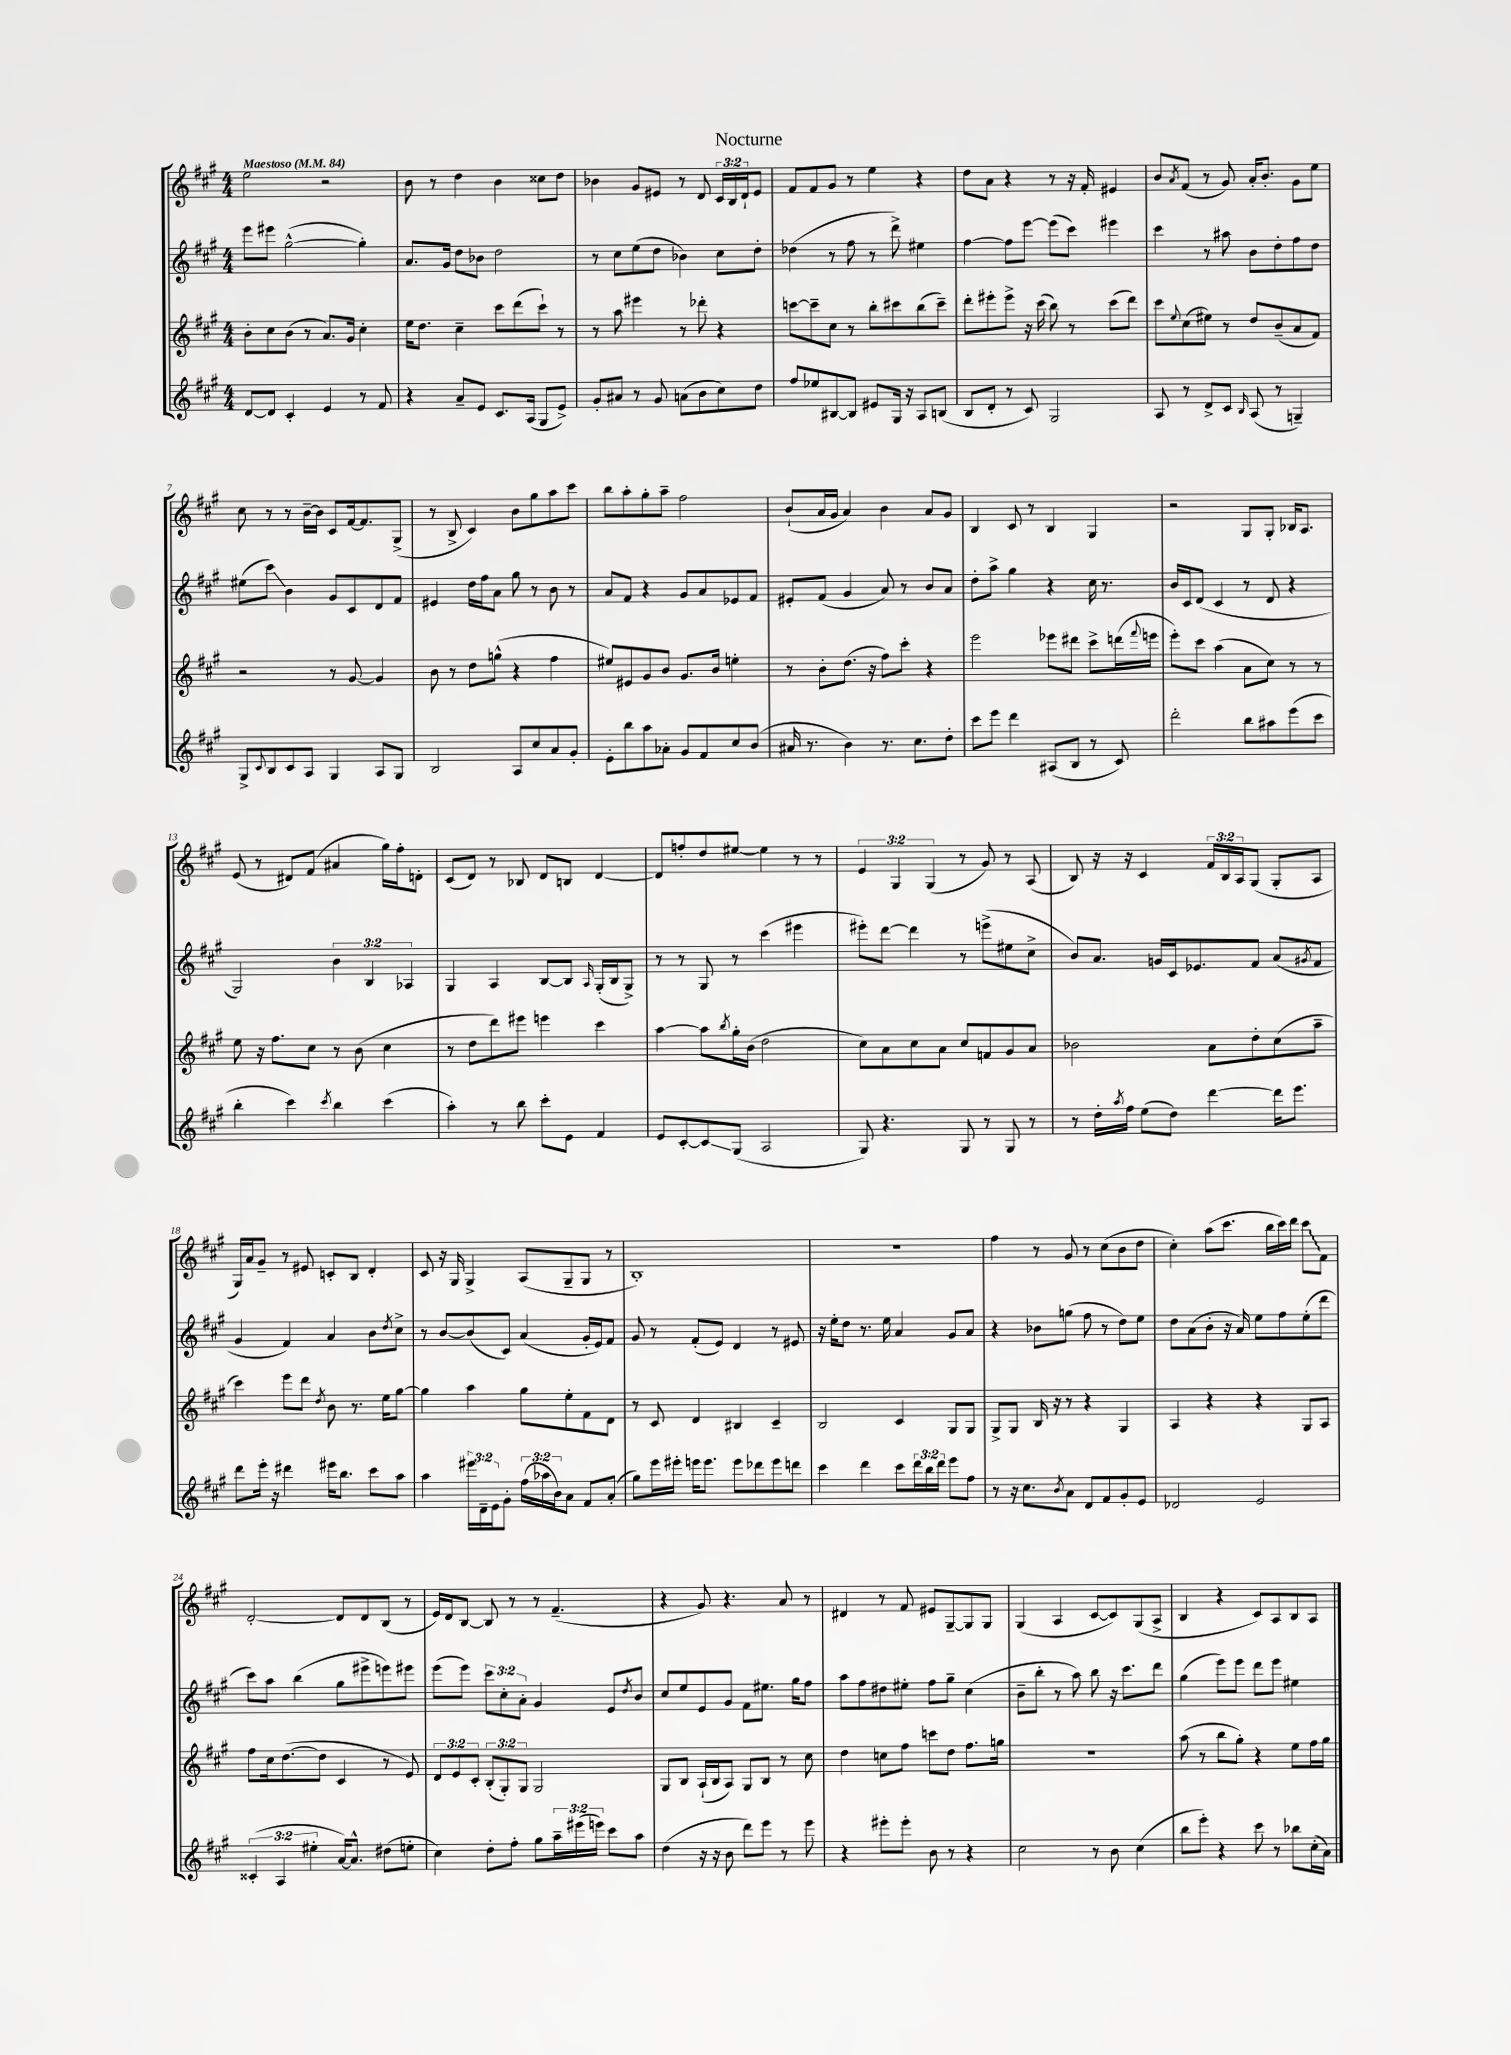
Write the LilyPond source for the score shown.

\header { title = "Nocturne" }
<<
\new StaffGroup <<
\new Staff = "s0" {
    \clef treble \key a \major \numericTimeSignature \time 4/4 \override Staff.TupletNumber.text = #tuplet-number::calc-fraction-text \tempo "Maestoso" 4 = 84
    e''2 r2 |
    b'8 r8 d''4 b'4 cisis''8 d''8 |
    bes'4 gis'8 eis'8 r8 d'8 \tuplet 3/2 { cis'16 b16 d'16-! } eis'8 |
    fis'8 fis'8 gis'8 r8 e''4 r4 |
    d''8 a'8 r4 r8 r16 fis'16-. eis'4 |
    b'8 \acciaccatura { a'8 } fis'8( r8 gis'8) a'16-. b'8.-. gis'8 e''8 |
    cis''8 r8 r8 b'16~-- b'16 cis'8 fis'16~ fis'8. gis8->( |
    r8 b8-> cis'4) b'8 gis''8 a''8 cis'''8 |
    b''8 a''8-. gis''8-. a''8-- fis''2 |
    b'8-!( a'16 gis'16 a'4) b'4 a'8 gis'8 |
    b4 cis'8 r8 b4 gis4 |
    r2 gis8 gis8-. bes16 a8. |
    e'8( r8 dis'8) fis'8( ais'4 gis''16) fis''16-. d'8-. |
    cis'8( d'8) r8 bes8 d'8 b8 d'4~ |
    d'8 f''8-. d''8 eis''8~ eis''4 r8 r8 |
    \tuplet 3/2 { e'4 gis4 gis4( } r8 gis'8) r8 a8( |
    b8) r16 r16 cis'4 \tuplet 3/2 { fis'16 b16 a16 } gis8( gis8-. a8 |
    gis16) a'16 gis'8-- r8 eis'8 c'8-. b8 d'4-. |
    cis'8 r16 gis16 gis4-> a8( gis8-- gis8 r8 |
    b1-.) |
    R1 |
    fis''4 r8 gis'8 r8 cis''8( b'8 d''8 |
    cis''4-.) a''8( cis'''8. b''16 cis'''16) d'''16 \once \override Glissando.style = #'zigzag cis'''8\glissando fis'8 |
    d'2~-. d'8 d'8 b8( r8 |
    e'16) d'16 b8~ b8 r8 r8 fis'4.--( |
    r4 gis'8) r4. a'8 r8 |
    dis'4 r8 fis'8 eis'8 gis8~-- gis8 gis8 |
    gis4( a4 cis'8~ cis'8) gis8( a8-> |
    b4 r4 cis'8) a8 b8 a8 \bar "|." |
}
\new Staff = "s1" {
    \clef treble \key a \major \numericTimeSignature \time 4/4 \override Staff.TupletNumber.text = #tuplet-number::calc-fraction-text
    e'''8 eis'''8 gis''2~-^( gis''4-.) |
    a'8. gis'16 d''8 bes'8 d''2 |
    r8 cis''8 e''8( d''8 bes'4) cis''8 d''8-. |
    des''4( r8 fis''8 r8 d'''8->) eis''4 |
    fis''4~ fis''8 e'''8~ e'''8( cis'''8) eis'''4 |
    cis'''4 r8 ais''8 b'8 d''8-. fis''8 d''8 |
    eis''8( cis'''8\glissando) b'4 gis'8 cis'8 d'8 fis'8 |
    eis'4 d''16 fis''16 a'8 gis''8 r8 b'8 r8 |
    a'8 fis'8 r4 gis'8 a'8 ees'8 fis'8 |
    eis'8-. fis'8( gis'4 a'8) r8 b'8 a'8 |
    d''8-. a''8-> gis''4 r4 cis''16 r8. |
    b'16 cis'16 d'8( cis'4 r8 d'8 r4 |
    gis2) \tuplet 3/2 { b'4 b4 aes4 } |
    gis4 a4 b8~ b8 \grace { a16 } gis16-.( b16 gis8->) |
    r8 r8 gis8 r8 cis'''4( eis'''4 |
    eis'''8-.) d'''8~ d'''4 r8 e'''8->( eis''8 cis''8-> |
    b'8) a'8. g'16 cis'16 ees'8. fis'8 a'8( \acciaccatura { gis'8 } fis'8 |
    gis'4 fis'4) a'4 b'8 \acciaccatura { d''8 } cis''8-> |
    r8 b'8~ b'8( cis'8) a'4( gis'16-. e'16) fis'8 |
    gis'8 r8 fis'8-.( e'8) d'4 r8 eis'8 |
    r16 e''16-. d''8 r8. e''16 a'4 gis'8 a'8 |
    r4 bes'8 g''8( fis''8 r8 d''8) e''8 |
    d''8 a'8( b'8-. r16 a'16) e''8 fis''8 e''8-.( d'''8 |
    cis'''8) a''8 b''4( gis''8 eis'''8-> e'''8) eis'''8 |
    e'''8( e'''8) \tuplet 3/2 { cis'''8 cis''8-. a'8-. } gis'4 e'8 \acciaccatura { d''8 } b'8 |
    cis''8 e''8 e'8 gis'8 fis'8 eis''8. gis''16 fis''8 |
    a''8 fis''8 dis''8 eis''8-. fis''8 gis''8-- cis''4( |
    b'8-- b''8-. r8 a''8) b''8 r16 cis'''8. d'''8 |
    gis''4( e'''8) e'''8 d'''8 e'''8 eis''4 \bar "|." |
}
\new Staff = "s2" {
    \clef treble \key a \major \numericTimeSignature \time 4/4 \override Staff.TupletNumber.text = #tuplet-number::calc-fraction-text
    b'8-. cis''8 b'8( r8 a'8.) gis'16 cis''4-. |
    e''16 d''8. cis''4-- cis'''8 d'''8( cis'''8-!) r8 |
    r8 a''8 eis'''4 r8 des'''8-. r4 |
    c'''8~ c'''8-- cis''8 r8 b''8-. cis'''8 b''8( cis'''8--) |
    d'''8-. eis'''8-. eis'''8-> r16 cis'''16( b''8) r8 cis'''8( d'''8) |
    cis'''8 \appoggiatura { e''8 } cis''8( eis''8) r8 d''8 b'8--( a'8 fis'8) |
    r2 r8 gis'8~ gis'4 |
    b'8 r8 d''8 g''8-^( r4 fis''4 |
    eis''8) eis'8 gis'8 b'8 gis'8. b'16 e''4-. |
    r8 b'8-. d''8.( r16 fis''8) cis'''8-. r4 |
    e'''2 ees'''8 dis'''8 cis'''8-> d'''16( \appoggiatura { fis'''8 } e'''16 |
    e'''8-.) cis'''8 a''4( a'8 cis''8) r8 r8 |
    e''8 r16 fis''8. cis''8 r8 b'8( cis''4 |
    r8 d''8 d'''8) eis'''8 e'''4 cis'''4 |
    a''4~ a''8 \acciaccatura { b''8 } gis''16-. b'16( d''2 |
    cis''8) a'8 cis''8 a'8 cis''8 f'8 gis'8 a'8 |
    bes'2 a'8 d''8-. cis''8( a''8-- |
    cis'''4) e'''8 d'''8 \acciaccatura { d''8 } b'8 r8. e''16 gis''8~ |
    gis''4 a''4 gis''8 e''8-. fis'8 d'8 |
    r8 cis'8 d'4 bis4 cis'4-- |
    b2 cis'4 gis8 gis8 |
    gis8-> gis8 b16 r16 r8 r4 gis4 |
    a4 r4 r4 gis8 a8 |
    fis''8 cis''16 d''8.~( d''8 cis'4 r8 e'8) |
    \tuplet 3/2 { d'8 e'8 cis'8-. } \tuplet 3/2 { b8-.( gis8-.) gis8 } gis2 |
    gis8 b8 a16-!( b16 a8) gis8 b8 r8 cis''8 |
    d''4 c''8 fis''8 c'''8 d''8 fis''8. g''16 |
    R1 |
    a''8( r8 b''8 gis''8-.) r4 e''8 fis''16 gis''16 \bar "|." |
}
\new Staff = "s3" {
    \clef treble \key a \major \numericTimeSignature \time 4/4 \override Staff.TupletNumber.text = #tuplet-number::calc-fraction-text
    d'8~ d'8 cis'4-. e'4 r8 fis'8 |
    r4 a'8-- e'8 cis'8. a16( gis8 e'8->) |
    gis'8-. ais'8 r8 gis'8 a'8( b'8 cis''8) d''8 |
    fis''8 ees''8 bis8~ bis8 eis'8 gis16 r16 a8 b8( |
    b8 d'8-. r8 cis'8) gis2 |
    a8 r8 d'8-> cis'8 \grace { b16 } a8( r8 g4--) |
    gis8-> \appoggiatura { cis'8 } b8 cis'8 a8 gis4 a8 gis8 |
    b2 a8 cis''8 a'8 gis'8-. |
    e'8-. b''8 a''8 aes'8-. gis'8 fis'8 cis''8 b'8( |
    ais'16 r8. b'4) r8. cis''8. d''8-. |
    cis'''8 e'''8 d'''4 ais8( b8 r8 cis'8) |
    d'''2-. b''8 ais''8 e'''8( cis'''8 |
    b''4-. cis'''4) \acciaccatura { cis'''8 } b''4 cis'''4( |
    a''4-.) r8 b''8 cis'''8-. e'8 fis'4 |
    e'8 cis'8~-. cis'8\glissando gis8( a2 |
    gis8) r4. gis8 r8 gis8 r8 |
    r8 d''16-. \acciaccatura { a''8 } fis''16 e''8( d''8) d'''4~ d'''16 e'''8. |
    d'''8 e'''16-. r16 dis'''4 eis'''16 b''8. cis'''8 a''8 |
    a''4 \tuplet 3/2 { eis'''16 d'16-- e'16 } gis'8-. \tuplet 3/2 { fis''16( aes''16 b'16) } a'8 fis'8 a'8-.( |
    gis''8) e'''16 eis'''16-. e'''16 e'''8. e'''8 des'''8 e'''8 d'''8 |
    cis'''4 d'''4 cis'''8 \tuplet 3/2 { d'''16 b''16 d'''16 } e'''8 fis''8 |
    r8 r16 cis''8. \acciaccatura { b'8 } a'8 d'8 fis'8 gis'8-. e'8 |
    des'2 e'2 |
    \tuplet 3/2 { cisis'4-.( a4 eis''4-. } a'16~) a'8.-^ dis''8( e''8-. |
    cis''4) d''8-. fis''8-. gis''8 \tuplet 3/2 { a''16-- eis'''16( e'''16) } cis'''8 a''8 |
    d''4( r16 r16 b'8 d'''8) e'''8 r8 e'''8 |
    r4 eis'''8-. eis'''8-. b'8 r8 r4 |
    cis''2 r8 b'8 cis''4( |
    b''8 e'''8-.) r4 cis'''8 r8 bes''8 cis''16-.( a'16) \bar "|." |
}
>>
>>
